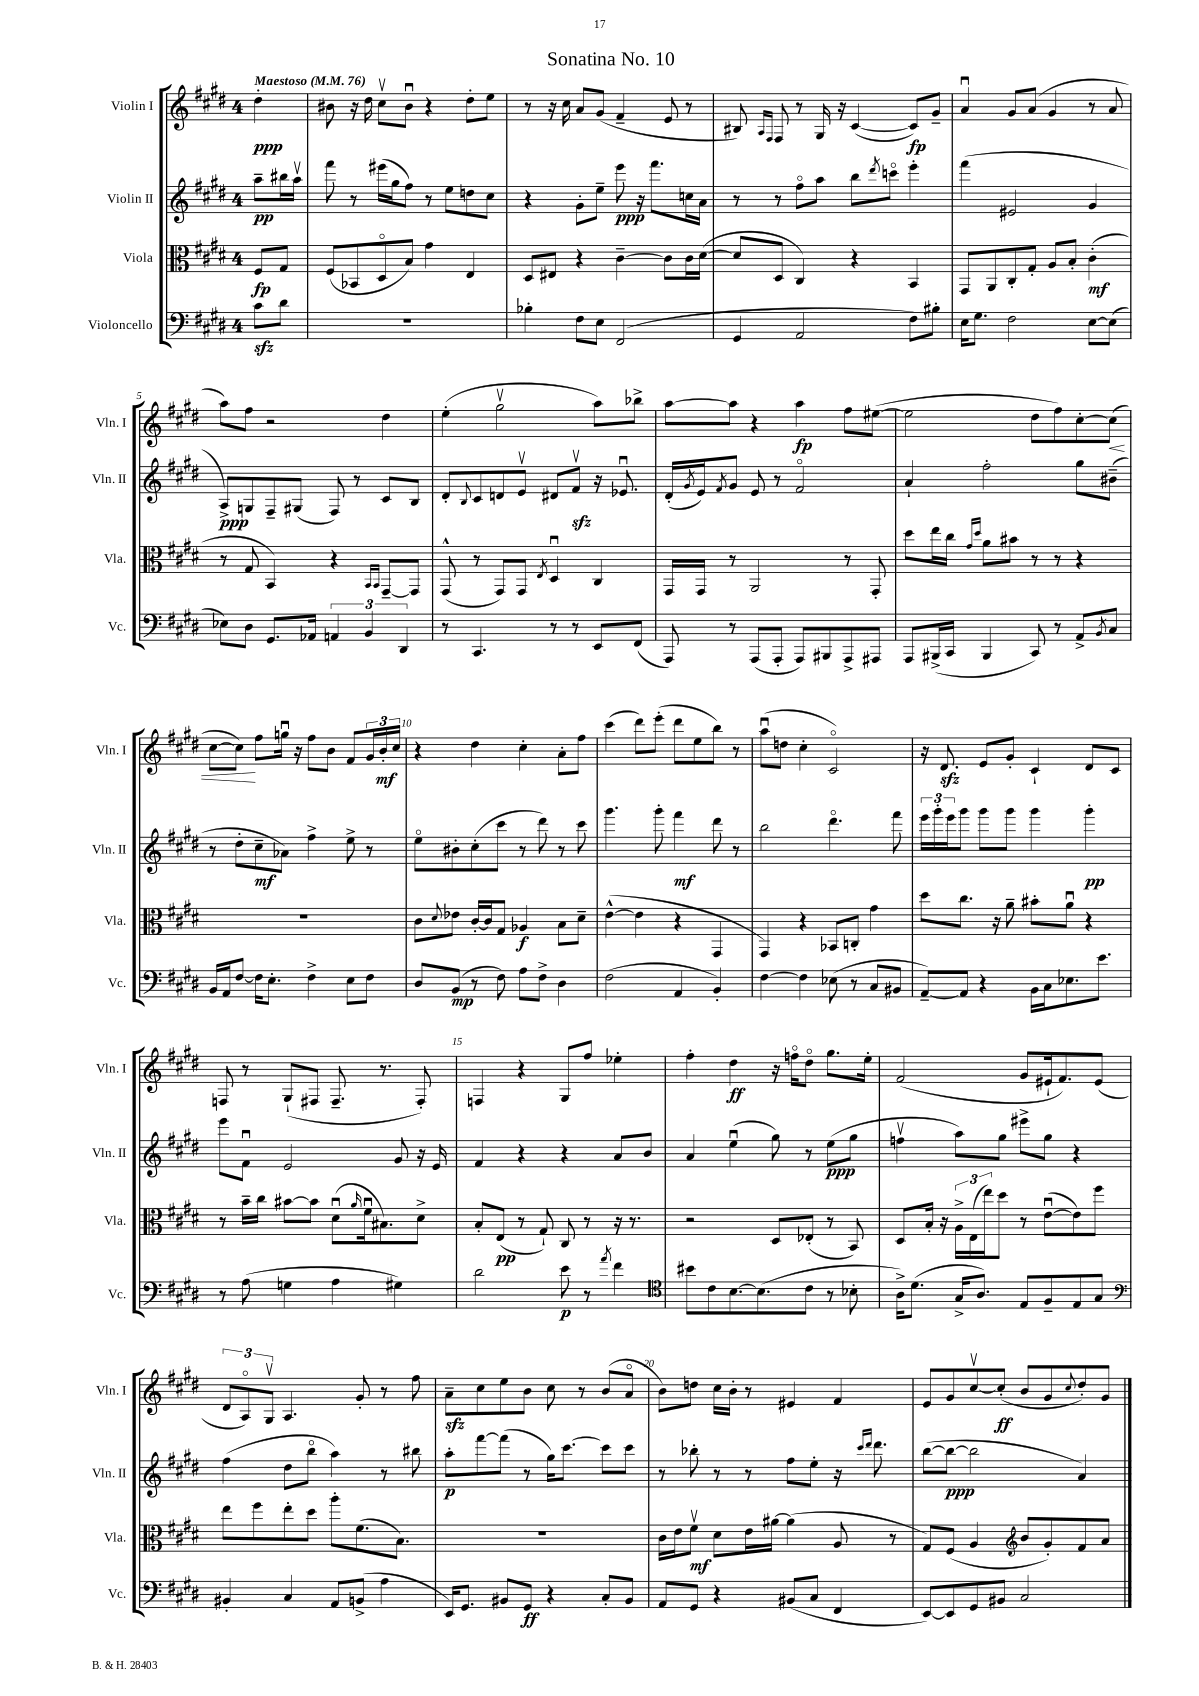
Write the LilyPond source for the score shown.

\header { title = "Sonatina No. 10" }
<<
\new StaffGroup <<
\new Staff = "s0" \with { instrumentName = "Violin I" shortInstrumentName = "Vln. I" } {
    \clef treble \key e \major \once \override Staff.TimeSignature.style = #'single-digit \time 4/4 \partial 4 \tempo "Maestoso" 4 = 76
    dis''4-.\ppp |
    bis'8 r16 dis''16 cis''8\upbow bis'8\downbow r4 dis''8-. e''8 |
    r8 r16 cis''16 a'8 gis'8( fis'4-- e'8 r8 |
    bis8) \grace { a16 fis16 } fis8 r8 gis16 r16 cis'4~( cis'8\fp) gis'8-- |
    a'4\downbow gis'8 a'8( gis'4 r8 a'8 |
    a''8) fis''8 r2 dis''4 |
    e''4-.( gis''2\upbow a''8) bes''8-> |
    a''8~ a''8 r4 a''4\fp fis''8 eis''8~( |
    eis''2 dis''8 fis''8) cis''8~-. cis''8\<( |
    cis''8~ cis''8\!) fis''8 g''16\downbow r16 fis''8 b'8 fis'8 \tuplet 3/2 { gis'16 b'16-.\mf cis''16 } |
    r4 dis''4 cis''4-. a'8-. fis''8 |
    cis'''4( dis'''8) e'''8-.( dis'''8 e''8 b''8) r8 |
    a''8\downbow( d''8 cis''4-. cis'2\flageolet) |
    r16 dis'8.\sfz e'8 gis'8-. cis'4-! dis'8 cis'8 |
    f8 r8 gis8-!( fis8 fis8.-- r8. fis8-.) |
    f4 r4 gis8 fis''8 ees''4-. |
    fis''4-. dis''4\ff r16 f''16\flageolet dis''8\flageolet gis''8. e''16-. |
    fis'2( gis'8 eis'16-! fis'8.) eis'8( |
    \tuplet 3/2 { dis'8 a8\flageolet) gis8\upbow } a4. gis'8-. r8 fis''8 |
    a'8--\sfz cis''8 e''8 b'8 cis''8 r8 b'8( a'8\flageolet |
    b'8) d''8 cis''16 b'16-. r8 eis'4 fis'4 |
    e'8 gis'8 cis''8~\upbow cis''8-.\ff( b'8 gis'8 \appoggiatura { cis''8 } dis''8-.) gis'8 \bar "|." |
}
\new Staff = "s1" \with { instrumentName = "Violin II" shortInstrumentName = "Vln. II" } {
    \clef treble \key e \major \once \override Staff.TimeSignature.style = #'single-digit \time 4/4 \partial 4
    a''8--\pp bis''16 a''16\upbow |
    fis'''8 r8 eis'''16( gis''16 fis''8) r8 e''8 d''8 cis''8 |
    r4 gis'8-. e''8-- e'''8\ppp r16 fis'''8. c''16 a'16 |
    r8 r8 fis''8\flageolet a''8 b''8 \acciaccatura { dis'''8 } c'''8\flageolet e'''4-. |
    fis'''4( eis'2 gis'4 |
    a8->\ppp) g8 fis8-- gis8( fis8) r8 cis'8 b8 |
    dis'8-. \appoggiatura { b8 } cis'8 d'8 e'8\upbow dis'8 fis'8\upbow\sfz r16 ees'8.\downbow |
    dis'16-.( \acciaccatura { gis'8 } e'16) \acciaccatura { fis'8 } gis'8 e'8 r8 fis'2\flageolet |
    a'4-! fis''2-. gis''8 bis'8--( |
    r8 dis''8-. cis''8--\mf aes'8) fis''4-> e''8-> r8 |
    e''8\flageolet bis'8-. cis''8-.( cis'''8 r8 dis'''8) r8 cis'''8 |
    gis'''4. gis'''8-. fis'''4\mf dis'''8 r8 |
    b''2 dis'''4.\flageolet fis'''8 |
    \tuplet 3/2 { e'''16 gis'''16-. e'''16 } gis'''8 gis'''8 gis'''8 gis'''4 gis'''4-.\pp |
    e'''8 fis'8\downbow e'2 gis'8 r16 e'16 |
    fis'4 r4 r4 a'8 b'8 |
    a'4 e''4\downbow( gis''8) r8 e''8\ppp( gis''8 |
    f''4\upbow a''8) gis''8 eis'''8-> gis''8 r4 |
    fis''4( dis''8 b''8\flageolet a''4) r8 bis''8 |
    a''8-.\p fis'''8~ fis'''8( r8 gis''16) cis'''8.~ cis'''8 cis'''8 |
    r8 bes''8-. r8 r8 fis''8 e''8-. r16 \grace { cis'''16 dis'''16 } dis'''8. |
    b''8~( b''8~\ppp b''2 a'4) \bar "|." |
}
\new Staff = "s2" \with { instrumentName = "Viola" shortInstrumentName = "Vla." } {
    \clef alto \key e \major \once \override Staff.TimeSignature.style = #'single-digit \time 4/4 \partial 4
    fis8\fp gis8 |
    fis8( bes,8 dis8\flageolet b8) gis'4 e4 |
    dis8 eis8 r4 cis'4~-- cis'8 cis'16 dis'16~( |
    dis'8 dis8 cis4) r4 b,4 |
    gis,8 a,8 cis8-. gis8-. a8 b8-. cis'4-.\mf( |
    r8 gis8 b,4) r4 \grace { b,16 b,16 } gis,8~-- gis,8 |
    gis,8-^( r8 gis,8) gis,8 \acciaccatura { e8 } dis4\downbow cis4 |
    gis,16 gis,16 r8 a,2 r8 gis,8-. |
    dis''8 e''16 cis''16 \grace { gis'16 dis''16 } a'8 bis'8 r8 r8 r4 |
    R1 |
    cis'8 \appoggiatura { dis'8 } ees'8 cis'16~-. cis'16 gis8 aes4\f b8 dis'8-- |
    e'4~-^( e'4 r4 gis,4 |
    gis,4) r4 bes,8 c8-. gis'4 |
    dis''8 cis''8. r16 a'8-- bis'8-. a'8\downbow r4 |
    r8 b'16-- cis''16 bis'8~ bis'8 dis'8\downbow( \grace { a'16 } fis'16\downbow bis8.) dis'8-> |
    b8-. e8\pp( r8 gis8-!) cis8 r8 r16 r8. |
    r2 dis8 ees8-.( r8 b,8) |
    dis8 b16-. r16 \tuplet 3/2 { a16-> e16( e''16) } dis''8 r8 e'8~\downbow( e'8) fis''8 |
    e''8 fis''8 e''8-. dis''8 a''8-. fis'8.( b8.) |
    R1 |
    cis'16 e'16 fis'8\upbow\mf dis'8 e'16 ais'16~ ais'4( a8 r8 |
    gis8) fis8( a4 \clef treble b'8 gis'8-.) fis'8 a'8 \bar "|." |
}
\new Staff = "s3" \with { instrumentName = "Violoncello" shortInstrumentName = "Vc." } {
    \clef bass \key e \major \once \override Staff.TimeSignature.style = #'single-digit \time 4/4 \partial 4
    cis'8\sfz dis'8 |
    R1 |
    bes4-. fis8 e8 fis,2( |
    gis,4 a,2 fis8) bis8-. |
    e16 gis8. fis2 e8~ e8( |
    ees8) dis8 gis,8. aes,16 \tuplet 3/2 { a,4 b,4 dis,4 } |
    r8 cis,4. r8 r8 e,8 fis,8( |
    a,,8) r8 a,,8( a,,8-. a,,8) bis,,8 a,,8-> ais,,8 |
    a,,8 bis,,16->( cis,16 bis,,4 cis,8) r8 a,8-> \acciaccatura { b,8 } cis8 |
    b,16 a,16 fis8~ fis16 e8.-. fis4-> e8 fis8 |
    dis8 b,8\mp( r8 fis8) a8 fis8-> dis4 |
    fis2( a,4 b,4-.) |
    fis4~ fis4 ees8( r8 cis8 bis,8 |
    a,8~--) a,8 r4 b,16 cis16 ees8. e'8. |
    r8 a8( g4 a4 gis4) |
    dis'2 e'8\p r8 \acciaccatura { a'8 } fis'4 |
    \clef tenor bis'8 cis'8 b8.~ b8.( cis'8 r8 bes8-. |
    a16->) dis'8.( gis16-> a8.) e8 fis8-- e8 gis8 |
    \clef bass bis,4-. cis4 a,8 b,8->( a4 |
    e,16) gis,8. bis,8 gis,8\ff r4 cis8-. bis,8 |
    a,8 gis,8 r4 bis,8( cis8 fis,4 |
    e,8~) e,8 gis,8 bis,8 cis2 \bar "|." |
}
>>
>>
\layout { \context { \Score \override BarNumber.break-visibility = ##(#f #t #t) barNumberVisibility = #(every-nth-bar-number-visible 5) } }
